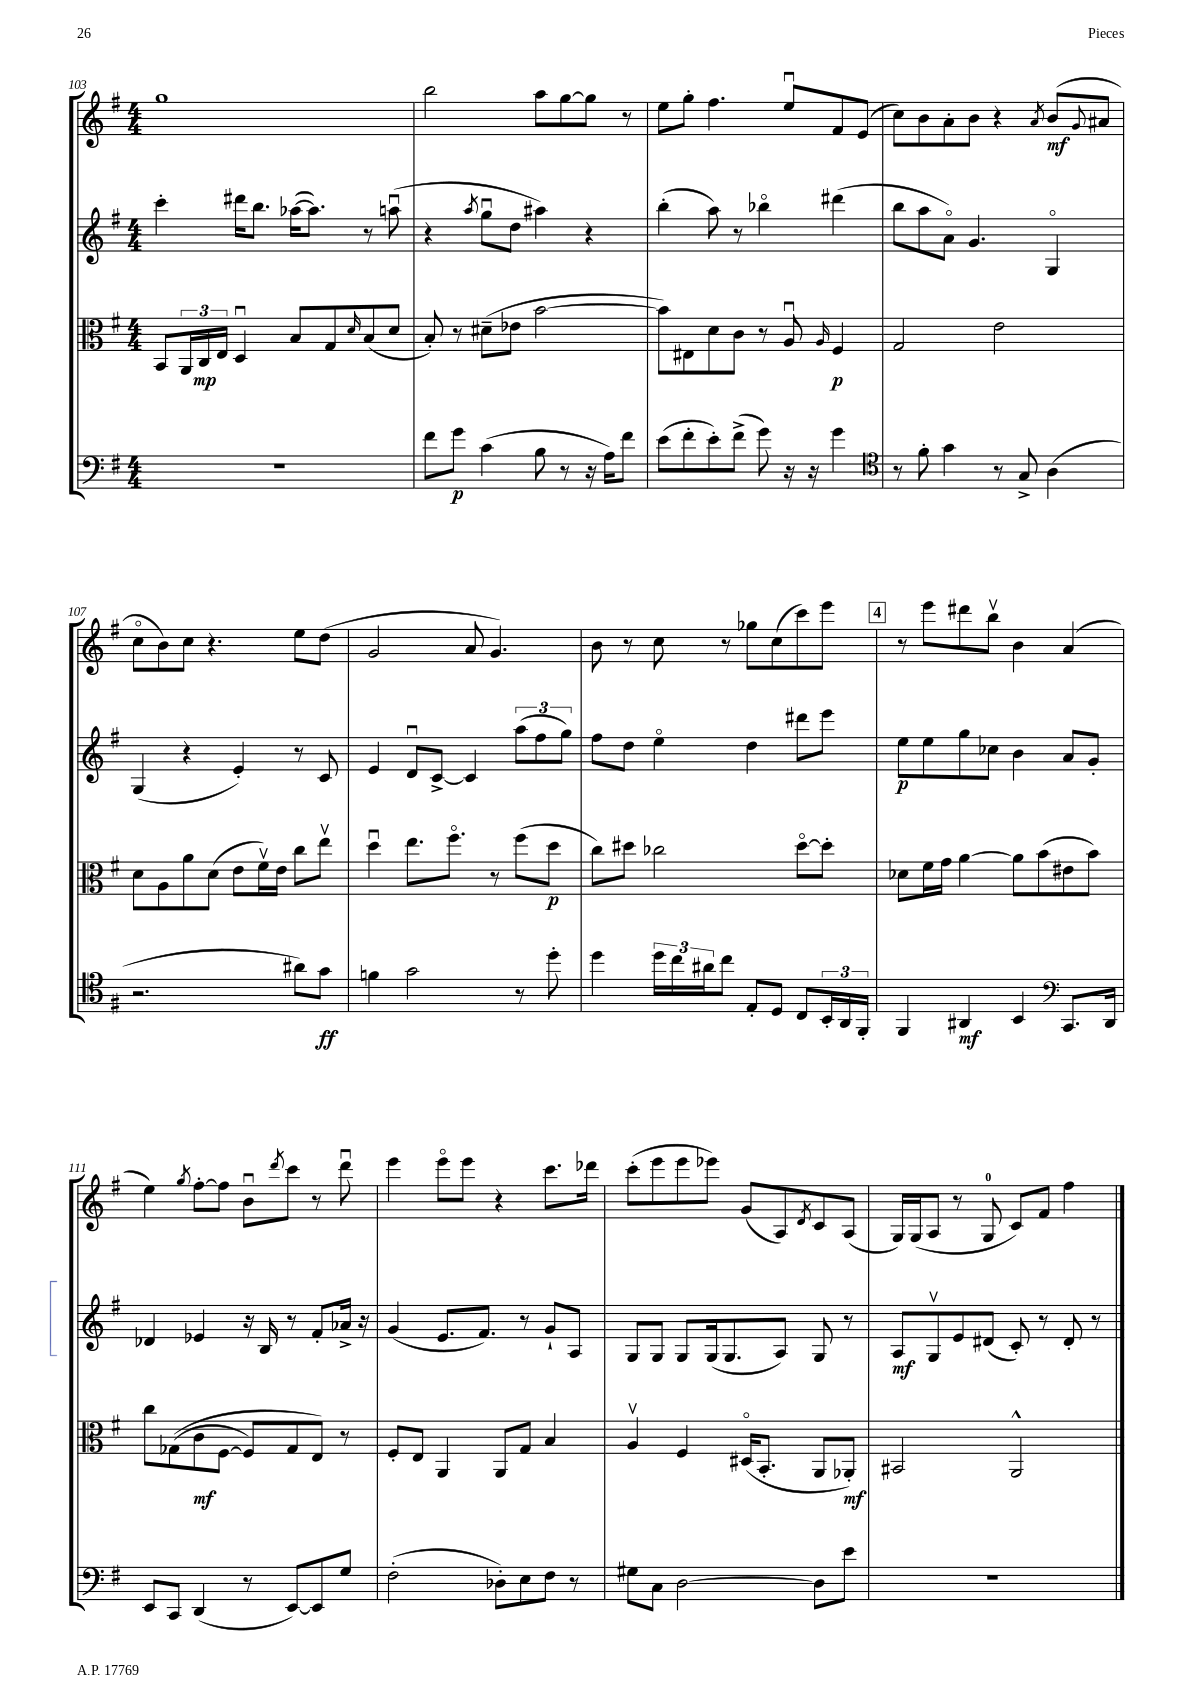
<<
\new StaffGroup <<
\new Staff = "s0" {
    \clef treble \key g \major \numericTimeSignature \time 4/4
    g''1 |
    b''2 a''8 g''8~ g''8 r8 |
    e''8 g''8-. fis''4. e''8\downbow fis'8 e'8( |
    c''8) b'8 a'8-. b'8 r4 \acciaccatura { a'8 } b'8\mf( \appoggiatura { g'8 } ais'8 |
    c''8\flageolet b'8) c''8 r4. e''8 d''8( |
    g'2 a'8 g'4.) |
    b'8 r8 c''8 r8 ges''8 c''8( c'''8) e'''8 |
    \mark \markup { \box "4" } r8 e'''8 dis'''8 b''8\upbow b'4 a'4( |
    e''4) \acciaccatura { g''8 } fis''8~-. fis''8 b'8\downbow \acciaccatura { d'''8 } c'''8 r8 d'''8\downbow |
    e'''4 e'''8\flageolet e'''8 r4 c'''8. des'''16 |
    c'''8-.( e'''8 e'''8 ees'''8) g'8( a8) \acciaccatura { d'8 } c'8 a8( |
    g16) g16( a8 r8 g8-0 c'8) fis'8 fis''4 \bar "|." |
}
\new Staff = "s1" {
    \clef treble \key g \major \numericTimeSignature \time 4/4
    c'''4-. dis'''16 b''8. aes''16~( aes''8.) r8 a''8\downbow( |
    r4 \acciaccatura { a''8 } g''8\downbow d''8 ais''4) r4 |
    b''4-.( a''8) r8 bes''4\flageolet dis'''4( |
    b''8 a''8 a'8\flageolet) g'4. g4\flageolet |
    g4( r4 e'4-.) r8 c'8 |
    e'4 d'8\downbow c'8~-> c'4 \tuplet 3/2 { a''8( fis''8 g''8) } |
    fis''8 d''8 e''4\flageolet d''4 dis'''8 e'''8 |
    \mark \markup { \box "4" } e''8\p e''8 g''8 ces''8 b'4 a'8 g'8-. |
    des'4 ees'4 r16 b16 r8 fis'8-. aes'16-> r16 |
    g'4( e'8. fis'8.) r8 g'8-! a8 |
    g8 g8 g8 g16( g8. a8) g8 r8 |
    a8\mf g8\upbow e'8 dis'8( c'8-.) r8 dis'8-. r8 \bar "|." |
}
\new Staff = "s2" {
    \clef alto \key g \major \numericTimeSignature \time 4/4
    b,8 \tuplet 3/2 { a,16 c16\mp e16 } d4\downbow b8 g8 \grace { d'16 } b8( d'8 |
    b8-.) r8 dis'8--( ees'8 b'2~ |
    b'8) eis8 d'8 c'8 r8 a8\downbow \grace { a16 } fis4\p |
    g2 e'2 |
    d'8 a8 a'8 d'8( e'8 fis'16\upbow) e'16 c''8 e''8\upbow |
    d''4\downbow e''8. fis''8.\flageolet r8 fis''8( d''8\p |
    c''8) dis''8 ces''2 dis''8~\flageolet dis''8-. |
    \mark \markup { \box "4" } des'8 fis'16 g'16 a'4~ a'8 b'8( eis'8 b'8) |
    c''8 ges8(\( c'8\mf fis8~ fis8) ges8 e8\) r8 |
    fis8-. e8 a,4 a,8 g8 b4 |
    a4\upbow fis4 dis16\flageolet( b,8.-. a,8 aes,8-.\mf) |
    bis,2 a,2-^ \bar "|." |
}
\new Staff = "s3" {
    \clef bass \key g \major \numericTimeSignature \time 4/4
    R1 |
    fis'8 g'8\p c'4( b8 r8 r16 a16) fis'8 |
    e'8( fis'8-. e'8-.) fis'8->( g'8) r16 r16 g'4 |
    \clef tenor r8 fis'8-. g'4 r8 g8-> a4( |
    r2. ais'8) g'8\ff |
    f'4 g'2 r8 d''8-. |
    d''4 \tuplet 3/2 { d''16 c''16 ais'16 } c''8 e8-. d8 c8 \tuplet 3/2 { b,16-. a,16 fis,16-. } |
    \mark \markup { \box "4" } fis,4 ais,4\mf b,4 \clef bass c,8. d,16 |
    e,8 c,8 d,4( r8 e,8~) e,8 g8 |
    fis2-.( des8-.) e8 fis8 r8 |
    gis8 c8 d2~ d8 e'8 |
    R1 \bar "|." |
}
>>
>>
\layout { \context { \Score currentBarNumber = #103 } }
